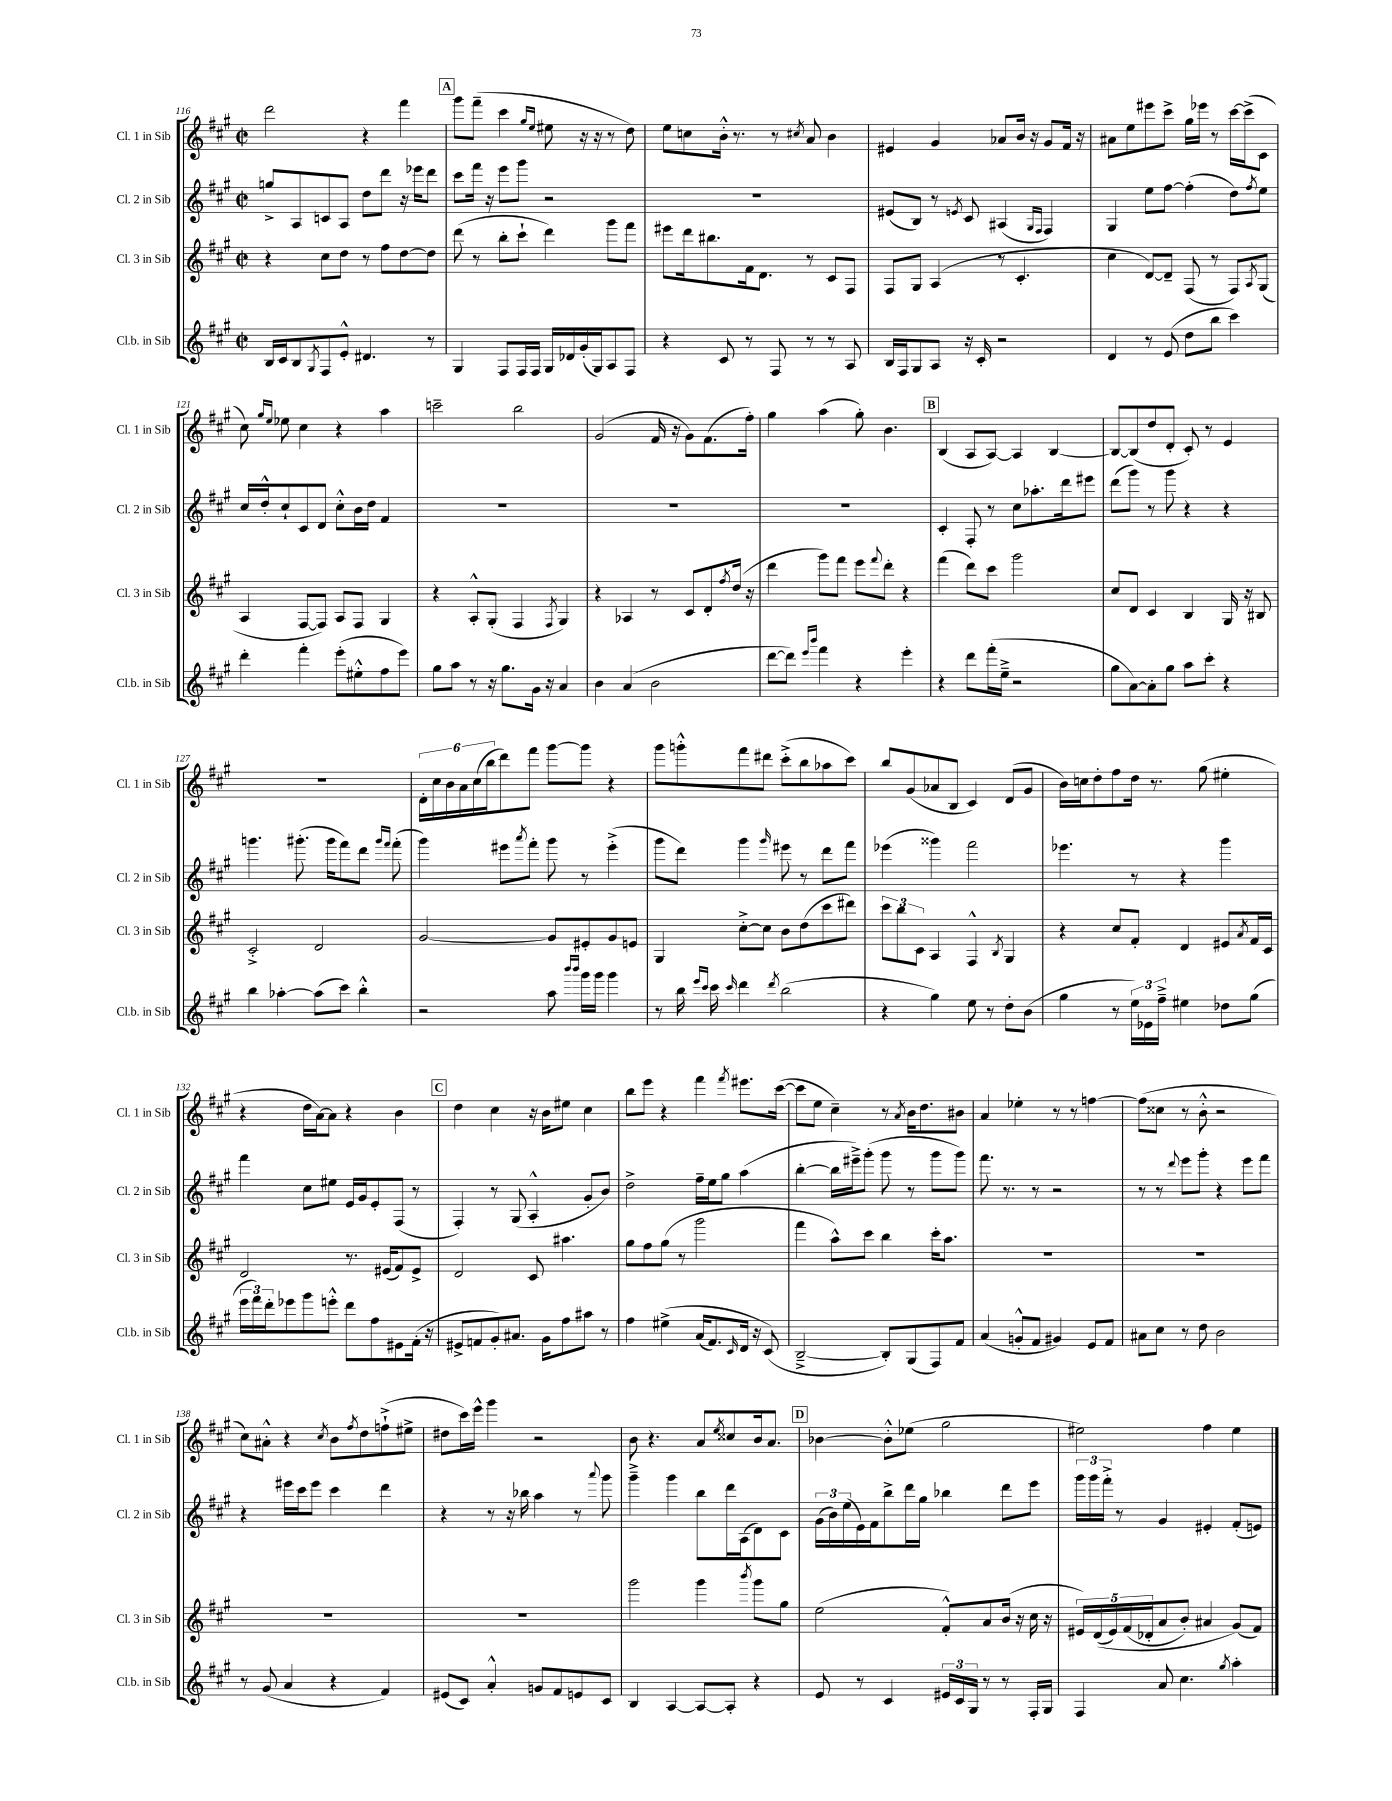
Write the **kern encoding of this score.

**kern	**kern	**kern	**kern
*staff4	*staff3	*staff2	*staff1
*clefG2	*clefG2	*clefG2	*clefG2
*k[f#c#g#]	*k[f#c#g#]	*k[f#c#g#]	*k[f#c#g#]
*M2/2	*M2/2	*M2/2	*M2/2
*met(c|)	*met(c|)	*met(c|)	*met(c|)
16B	4r	8gg^	2ddd
16c#	.	.	.
8B	.	8A	.
8qG#	.	.	.
8F#	8cc#	8c	.
8e'^^	8dd	8A	.
4.d#	8r	8dd	4r
.	8ff#	8ddd	.
.	[8dd	16r	4fff#
.	.	16eee-	.
8r	8dd]	8ddd	.
=	=	=	=
4G#	(8ddd	8ccc#	8ggg#
.	8r	16fff#	(8fff#~
.	.	16r	.
8F#	8bb'	8eee	4ccc#
16F#	8ccc#`	8ggg#	.
16F#	.	.	.
.	.	.	16qqgg#
.	.	.	16qqee
16G#	4ddd)	2r	8ee#
16d-	.	.	.
(16g#'	.	.	16r
16G#)	.	.	16r
8A	8ggg#	.	8r
8F#	8fff#	.	8dd)
=	=	=	=
4r	8eee#	1r	8ee
.	16ddd	.	8cc
.	8.bb#	.	.
8c#	.	.	16b'^^
.	.	.	8.r
8r	16f#	.	.
.	8.d	.	.
8F#	.	.	8r
.	.	.	8qcc#
8r	8r	.	8a
8r	8c#	.	4b
8A	8F#	.	.
=	=	=	=
16B	8F#	(8e#	4e#
16F#	.	.	.
8G#	8G#	8B)	.
8A	(4A	8r	4g#
.	.	8qe	.
16r	.	8c#	.
16c#'	.	.	.
2r	8r	(4A#	8a-
.	4.c#'	.	16b
.	.	.	16r
.	.	16qqG#	.
.	.	16qqF#	.
.	.	4F#)	8g#
.	.	.	16f#
.	.	.	16r
=	=	=	=
4d	4cc#	4G#	8a#
.	.	.	8ee
8r	[8d)	8ee	8eee#
(8e	8d~]	[8ff#	8ccc#^
8dd	(8F#	(4ff#']	16gg#
.	.	.	16eee-
8bb	8r	.	8r
4ccc#)	8F#)	8dd)	[16ccc#
.	.	.	(16ccc#^]
.	8qA	8qff#	.
.	(8G#	8ee	8c#
=	=	=	=
4ddd'	4A	16cc#	8cc#)
.	.	16dd'^^	.
.	.	.	16qqgg#
.	.	.	16qqee
.	.	8cc#`	8ee-
4fff#'	[8F#	8c#	4cc#
.	8F#])	8d	.
(8eee'	8A	8cc#'^^	4r
8ee#'^^	8F#	16b	.
.	.	16dd	.
8ff#	4G#	4f#	4aa
8eee)	.	.	.
=	=	=	=
8gg#	4r	1r	2ccc~
8aa	.	.	.
8r	8A'^^	.	.
16r	(8G#'	.	.
8.gg#	.	.	.
.	4F#	.	2bb
16g#	.	.	.
16r	.	.	.
.	8qF#	.	.
4a	4G#)	.	.
=	=	=	=
4b	4r	1r	(2g#
(4a	4A-	.	.
2b	8r	.	16f#
.	.	.	16r
.	8c#	.	8g#)
.	8d'	.	(8.f#
.	8qff#	.	.
.	(16dd	.	.
.	16r	.	16ff#')
=	=	=	=
[8ddd	4ddd	1r	4gg#
8ddd])	.	.	.
16qqeee	.	.	.
16qqbbb	.	.	.
4fff#	8ggg#)	.	(4aa
.	8fff#	.	.
4r	8eee	.	8gg#')
.	8qqfff#	.	.
.	8ddd'	.	4.b
4eee'	4r	.	.
=	=	=	=
4r	(4fff#	4c#'	(4B
8ddd	8ddd)	8F#'	8A
(16fff#'	8ccc#	8r	[8A)
16ee~^	.	.	.
2r	2ggg#	8cc#	4A]
.	.	8.aa-'	.
.	.	.	[4B
.	.	16ddd	.
.	.	8eee#	.
=	=	=	=
8gg#	8cc#	(8ddd	8B_
[8a)	8d	8ggg#)	(8B]
8a']	4c#	8r	8dd
8gg#	.	8ggg#	8d'
8aa	4B	4r	8c#')
8ccc#'	.	.	8r
4r	16G#	4r	4e
.	16r	.	.
.	8B#	.	.
=	=	=	=
4bb	2c#'^	4.ggg	1r
[4aa-'	.	.	.
.	.	(8.ggg#'	.
(8aa-]	2d	.	.
.	.	16ggg#	.
8ccc#)	.	8fff#)	.
4bb'^^	.	8ddd	.
.	.	16qqggg#	.
.	.	16qqfff#	.
.	.	(8fff#'	.
=	=	=	=
2r	[2g#	4ggg#)	24d'
.	.	.	24cc#
.	.	.	24b
.	.	.	24a
.	.	.	(24cc#
.	.	.	24bb
.	.	8eee#	8ddd)
.	.	8qaaa	.
.	.	8fff#'	8fff#
8aa	8g#]	8ggg#	[8ggg#
16qqbbb	.	.	.
16qqbbb	.	.	.
16ggg#	8e#'	8r	8ggg#]
16ggg#	.	.	.
4ggg#	8g#	(4eee#'^	4r
.	8e	.	.
=	=	=	=
8r	4G#	8ggg#	8ggg#
16bb	.	8ddd)	8ggg'^^
16qqeee	.	.	.
16qqccc#	.	.	.
16ccc#	.	.	.
16qqccc#	.	.	.
4ddd	[8cc#'^	4ggg#	8fff#
.	8cc#]	.	8ddd#
8qddd	.	16qqggg#	.
(2bb	8b	8eee#	(8ccc#'^
.	(8dd	8r	8bb
.	8ccc#	8ddd	8aa-
.	8ddd#)	8fff#	8ccc#)
=	=	=	=
4r	12ccc#	(4eee-	8bb
.	12bb	.	.
.	.	.	(8g#
.	12c#	.	.
4gg#)	4A	4ggg##)	8a-
.	.	.	8B
8ee	4F#^^	2fff#	4c#)
8r	.	.	.
.	8qB	.	.
8dd'	4G#	.	(8d
(8b	.	.	8g#
=	=	=	=
4gg#	4r	4.eee-	16b)
.	.	.	16cc
.	.	.	8dd'
8r	8cc#	.	8ff#
24ee)	8f#'	8r	16dd
24e-	.	.	.
.	.	.	8.r
24ff#~^	.	.	.
4ee#	4d	4r	.
.	.	.	(8gg#
8dd-	8e#	4ggg#	4ee#'
.	8qa	.	.
(8gg#	16f#	.	.
.	16c#	.	.
=	=	=	=
24eee	2d	4fff#	4r
24fff#)	.	.	.
24ddd'	.	.	.
8eee-	.	.	.
8ggg#	.	8cc#	16dd
.	.	.	[16a)
8eee'^^	.	8ee#	8a]
8ddd	8.r	16e	4r
.	.	16g#	.
8ff#	.	8e'	.
.	(16e#	.	.
8e#	8f#)	(8F#	4b
(16f#'	8e#^	8r	.
16r	.	.	.
=	=	=	=
8e#^	2d	4F#')	4dd
8f	.	.	.
8g#')	.	8r	4cc#
8.a#	.	(8G#	.
.	8c#	4A'^^	16r
16g#	.	.	16b
8ff#	4.aa#	.	8ee#
8aa#	.	8g#'	4cc#
8r	.	8b)	.
=	=	=	=
4ff#	8gg#	2dd^	8bb
.	8ff#	.	8eee
&(4ee#^	(8gg#	.	4r
.	8r	.	.
(16a	2ggg#	16ff#~	4fff#
8.f#)	.	16ee	.
.	.	8gg#	.
16qqc#	.	.	8qfff#
16d	.	(4aa	8.eee#
16r	.	.	.
(8c#&)	.	.	.
.	.	.	([16ccc#
=	=	=	=
[2B~^	4fff#	[4bb'	8ccc#]
.	.	.	8ee
.	8aa^^)	16bb]	4cc#~)
.	.	16eee#~^)	.
.	8ccc#	(8ggg#'	.
8B'])	4bb	8ggg#	8r
.	.	.	8qa
(8G#	.	8r	16b
.	.	.	8.dd
8F#)	16ccc#'	8ggg#	.
.	8.aa	.	.
8f#	.	8ggg#)	8b#
=	=	=	=
(4a	1r	8.fff#	4a
.	.	8.r	.
8g'^^	.	.	4ee-'
8f#	.	8r	.
4g#)	.	2r	8r
.	.	.	8r
8e	.	.	[4ff
8f#	.	.	.
=	=	=	=
8a#	1r	8r	(8ff]
8cc#	.	8r	8cc##
.	.	8qqddd	.
8r	.	8eee	8r
8dd	.	8ggg#'	8b'^^
2b	.	4r	2r
.	.	8eee	.
.	.	8fff#	.
=	=	=	=
8r	1r	4r	8cc#)
(8g#	.	.	8a#'^^
4a	.	16eee#	4r
.	.	16ccc#	.
.	.	8eee#	.
.	.	.	8qcc#
4r	.	4ccc#	8b
.	.	.	8qff#
.	.	.	8dd
4f#)	.	4ddd	(8ff`^
.	.	.	8ee#^
=	=	=	=
(8e#	1r	4r	8dd#
8c#)	.	.	16ccc#)
.	.	.	16eee^^
4a'^^	.	8r	4ggg#
.	.	16r	.
.	.	16bb-	.
8g	.	4aa	2r
8f#	.	.	.
8e	.	8r	.
.	.	8qqaaa	.
8c#	.	8ggg#	.
=	=	=	=
4B	2ggg#	4ggg#~^	8b
.	.	.	4.r
[4A	.	4ggg#	.
8A_	4ggg#	8bb	8a
.	.	.	8qee
8A']	.	16ddd	8cc##
.	.	(16A	.
.	8qbbb	.	.
4r	8ggg#	8d)	16b
.	.	.	8.a
.	8gg#	8c#	.
=	=	=	=
8e	(2ee	(24g#	[4b-
.	.	24b)	.
.	.	(24ee	.
8r	.	16e)	.
.	.	16f#	.
4c#	.	8bb^	8b-'^^]
.	.	16ddd	(8ee-
.	.	16gg#	.
24e#	8f#'^^)	4bb-	2gg#
24c#	.	.	.
24G#	.	.	.
8r	8a	.	.
8r	(16b	8ddd	.
.	16r	.	.
16F#'	16cc#	8eee	.
16G#	16r	.	.
=	=	=	=
4F#	20e#)	24ggg#	2ee#)
.	.	24ggg#	.
.	&((20d	.	.
.	.	24fff#'^	.
.	20e#)	.	.
.	.	8r	.
.	(20f#	.	.
.	20d-'	.	.
8a	8a	4g#	.
4.cc#	8b')	.	.
.	4a#	4e#'	4ff#
8qgg#	.	.	.
4aa'	(8g#&)	(8f#'	4ee#
.	8f#)	8e)	.
==	==	==	==
*-	*-	*-	*-
